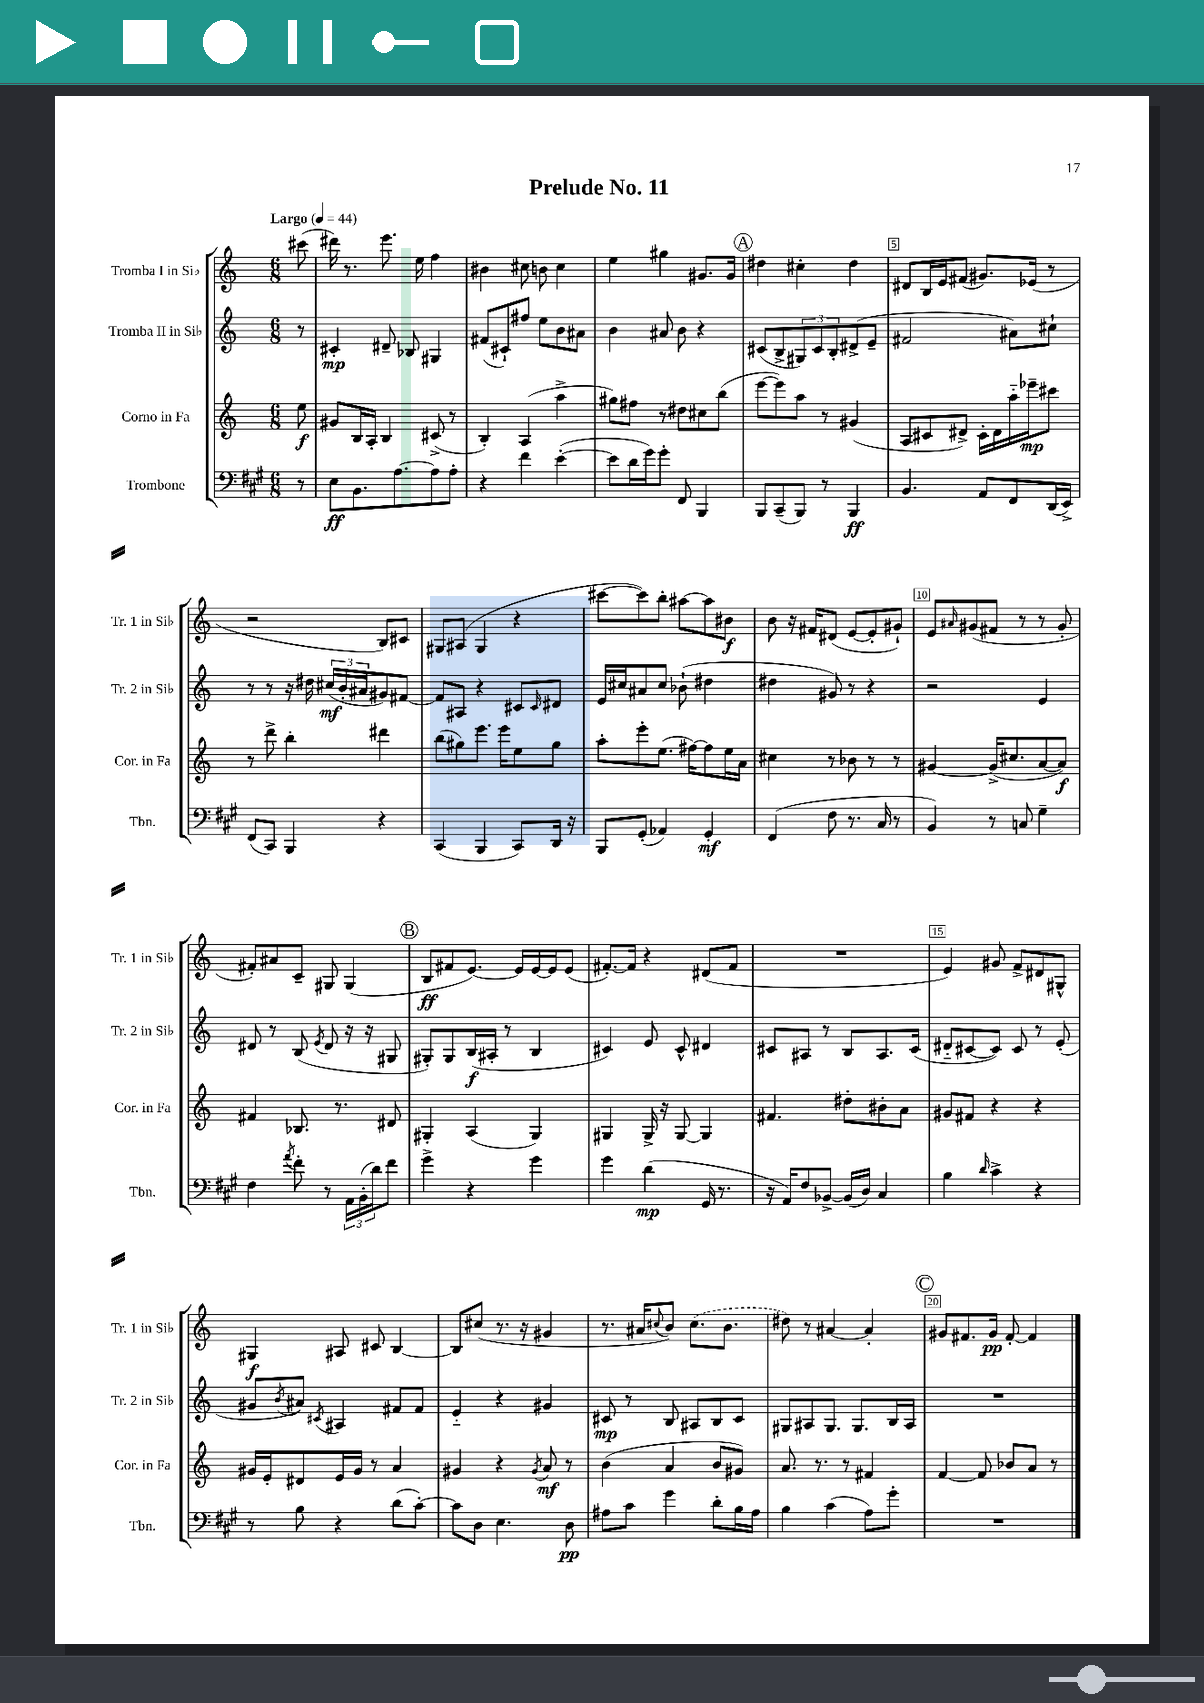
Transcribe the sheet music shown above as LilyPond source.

\header { title = "Prelude No. 11" }
<<
\new StaffGroup <<
\new Staff = "s0" \with { instrumentName = "Tromba I in Sib" shortInstrumentName = "Tr. 1 in Sib" } {
    \clef treble \key c \major \numericTimeSignature \time 6/8 \partial 8 \tempo "Largo" 4 = 44
    cis'''8( |
    dis'''16) r8. e'''8. e''16 f''4 |
    bis'4 cis''8 b'8 cis''4 |
    e''4 gis''4 gis'8. gis'16 |
    \mark \markup { \circle "A" } dis''4 cis''4-. dis''4 |
    dis'8 b16 e'16 fis'8( gis'8.) ees'16( r8 |
    r2 b8) cis'8 |
    gis8 ais8( gis4 r4 |
    cis'''8~ cis'''8) b''8-. ais''8~ ais''8 bis'8\f |
    b'8 r16 fis'16 dis'8( e'8~ e'8-. gis'8-!) |
    e'8 \grace { ais'16 } gis'8( fis'8 r8 r8 gis'8-. |
    fis'8-.) ais'8 c'8-- gis8 gis4( |
    \mark \markup { \circle "B" } b8\ff fis'8 e'8.~) e'16 e'16~ e'16 e'8( |
    fis'8.~-.) fis'16 r4 dis'8( fis'8 |
    R2. |
    e'4) gis'8 f'8-> dis'8 gis8-^ |
    gis4\f ais8 cis'8 b4~ |
    b8 cis''8( r8. r16 gis'4 |
    r8. ais'16 \appoggiatura { cis''8 } b'8) \once \slurDashed cis''8.( b'8. |
    dis''8) r8 ais'4~ ais'4-. |
    \mark \markup { \circle "C" } gis'8 fis'8. gis'16\pp fis'8~-. fis'4 \bar "|." |
}
\new Staff = "s1" \with { instrumentName = "Tromba II in Sib" shortInstrumentName = "Tr. 2 in Sib" } {
    \clef treble \key c \major \numericTimeSignature \time 6/8 \partial 8
    r8 |
    cis'4-.\mp dis'8-- bes8 gis4 |
    fis'8( cis'8-!) fis''8 e''8 b'8 ais'8 |
    b'4 ais'8 b'8 r4 |
    \mark \markup { \circle "A" } cis'8( b8-> \tuplet 3/2 { gis8) cis'8 b8-. } dis'8->( e'8-- |
    fis'2 ais'8) cis''8-! |
    r8 r8 r16 dis''16 \tuplet 3/2 { cis''16\mf( b'16-. ais'16 } gis'8) fis'8~ |
    fis'8 ais8 r4 cis'8 \grace { cis'16 } dis'8 |
    e'16 cis''16 ais'8 cis''8 bes'8-!( dis''4 |
    dis''4 gis'8) r8 r4 |
    r2 e'4 |
    dis'8 r8 b8( \acciaccatura { e'8 } dis'8 r16 r16 gis8 |
    \mark \markup { \circle "B" } gis8-.) gis8 b16\f( ais16-. r8 b4 |
    cis'4) e'8 cis'8-^ dis'4 |
    cis'8 ais8 r8 b8 ais8. cis'16( |
    dis'8-_ cis'8~ cis'8) cis'8 r8 e'8-.( |
    gis'8 \acciaccatura { b'8 } ais'8) \acciaccatura { cis'8 } ais4 fis'8 fis'8 |
    e'4-_ r4 gis'4 |
    cis'8\mp r8 b8 ais8 b8 cis'8 |
    gis8 ais8 gis8. gis8. b16 ais16 |
    \mark \markup { \circle "C" } R2. \bar "|." |
}
\new Staff = "s2" \with { instrumentName = "Corno in Fa" shortInstrumentName = "Cor. in Fa" } {
    \clef treble \key c \major \numericTimeSignature \time 6/8 \partial 8
    e''8\f |
    gis'8 b16 a16-. b4 cis'8->( r8 |
    b4-.) a4( a''4-> |
    gis''8) fis''8 r8 dis''8 cis''8 b''8( |
    \mark \markup { \circle "A" } e'''8~ e'''8) a''8 r8 gis'4( |
    a8 cis'8 dis'8->) cis'16-. dis'16 a''16-_ ees'''16--\mp cis'''8 |
    r8 d'''8-> b''4-. dis'''4 |
    b''8( gis''8) e'''8. e'''16 e''8 gis''8 |
    a''8-. e'''8-. e''8.( fis''16~) fis''8 e''16 a'16 |
    cis''4 r8 bes'8 r8 r8 |
    gis'4~ gis'16->( cis''8. a'8~ a'8\f) |
    fis'4 bes8. r8. dis'8 |
    \mark \markup { \circle "B" } gis4-. a4( gis4) |
    gis4 gis16-> r16 gis8~ gis4 |
    fis'4. dis''8-. bis'8-. a'8 |
    gis'8 fis'8 r4 r4 |
    gis'16 e'16-. dis'8 e'16 gis'16 r8 a'4 |
    gis'4 r4 \acciaccatura { gis'8 } a'8\mf r8 |
    b'4( a'4 b'8 gis'8) |
    a'8. r8. r8 fis'4 |
    \mark \markup { \circle "C" } f'4~ f'8 bes'8 a'8 r8 \bar "|." |
}
\new Staff = "s3" \with { instrumentName = "Trombone" shortInstrumentName = "Tbn." } {
    \clef bass \key a \major \numericTimeSignature \time 6/8 \partial 8
    r8 |
    e8\ff b,8. a8.~ a8 a8-. |
    r4 fis'4 e'4~-.( |
    e'8 d'16 gis'16) gis'8-. fis,8 b,,4 |
    \mark \markup { \circle "A" } b,,8 cis,8--( b,,8) r8 b,,4\ff |
    b,4. a,8 fis,8 d,16( e,16->) |
    fis,8( cis,8) b,,4 r4 |
    cis,4( b,,4 cis,8) d,16 r16 |
    b,,8 gis,8-.( aes,4) gis,4-.\mf |
    fis,4( fis8 r8. cis16 r8 |
    b,4) r8 c8 gis4-- |
    fis4 \acciaccatura { a'8 } fis'8-. r8 \tuplet 3/2 { a,16 b,16-.( d'16) } fis'8 |
    \mark \markup { \circle "B" } gis'4-> r4 gis'4 |
    gis'4 d'4\mp( gis,16 r8. |
    r16 a,16) fis8 bes,8~-> bes,16( d16) cis4 |
    b4 \grace { d'16 } cis'4-> r4 |
    r8 b8 r4 d'8( cis'8~-.) |
    cis'8 d8 e4. d8\pp |
    ais8 cis'8 gis'4 d'8-. b16 ais16 |
    b4 cis'4( a8) gis'8-. |
    \mark \markup { \circle "C" } R2. \bar "|." |
}
>>
>>
\layout { \context { \Score \override BarNumber.break-visibility = ##(#f #t #t) barNumberVisibility = #(every-nth-bar-number-visible 5) \override BarNumber.stencil = #(make-stencil-boxer 0.1 0.3 ly:text-interface::print) } }
